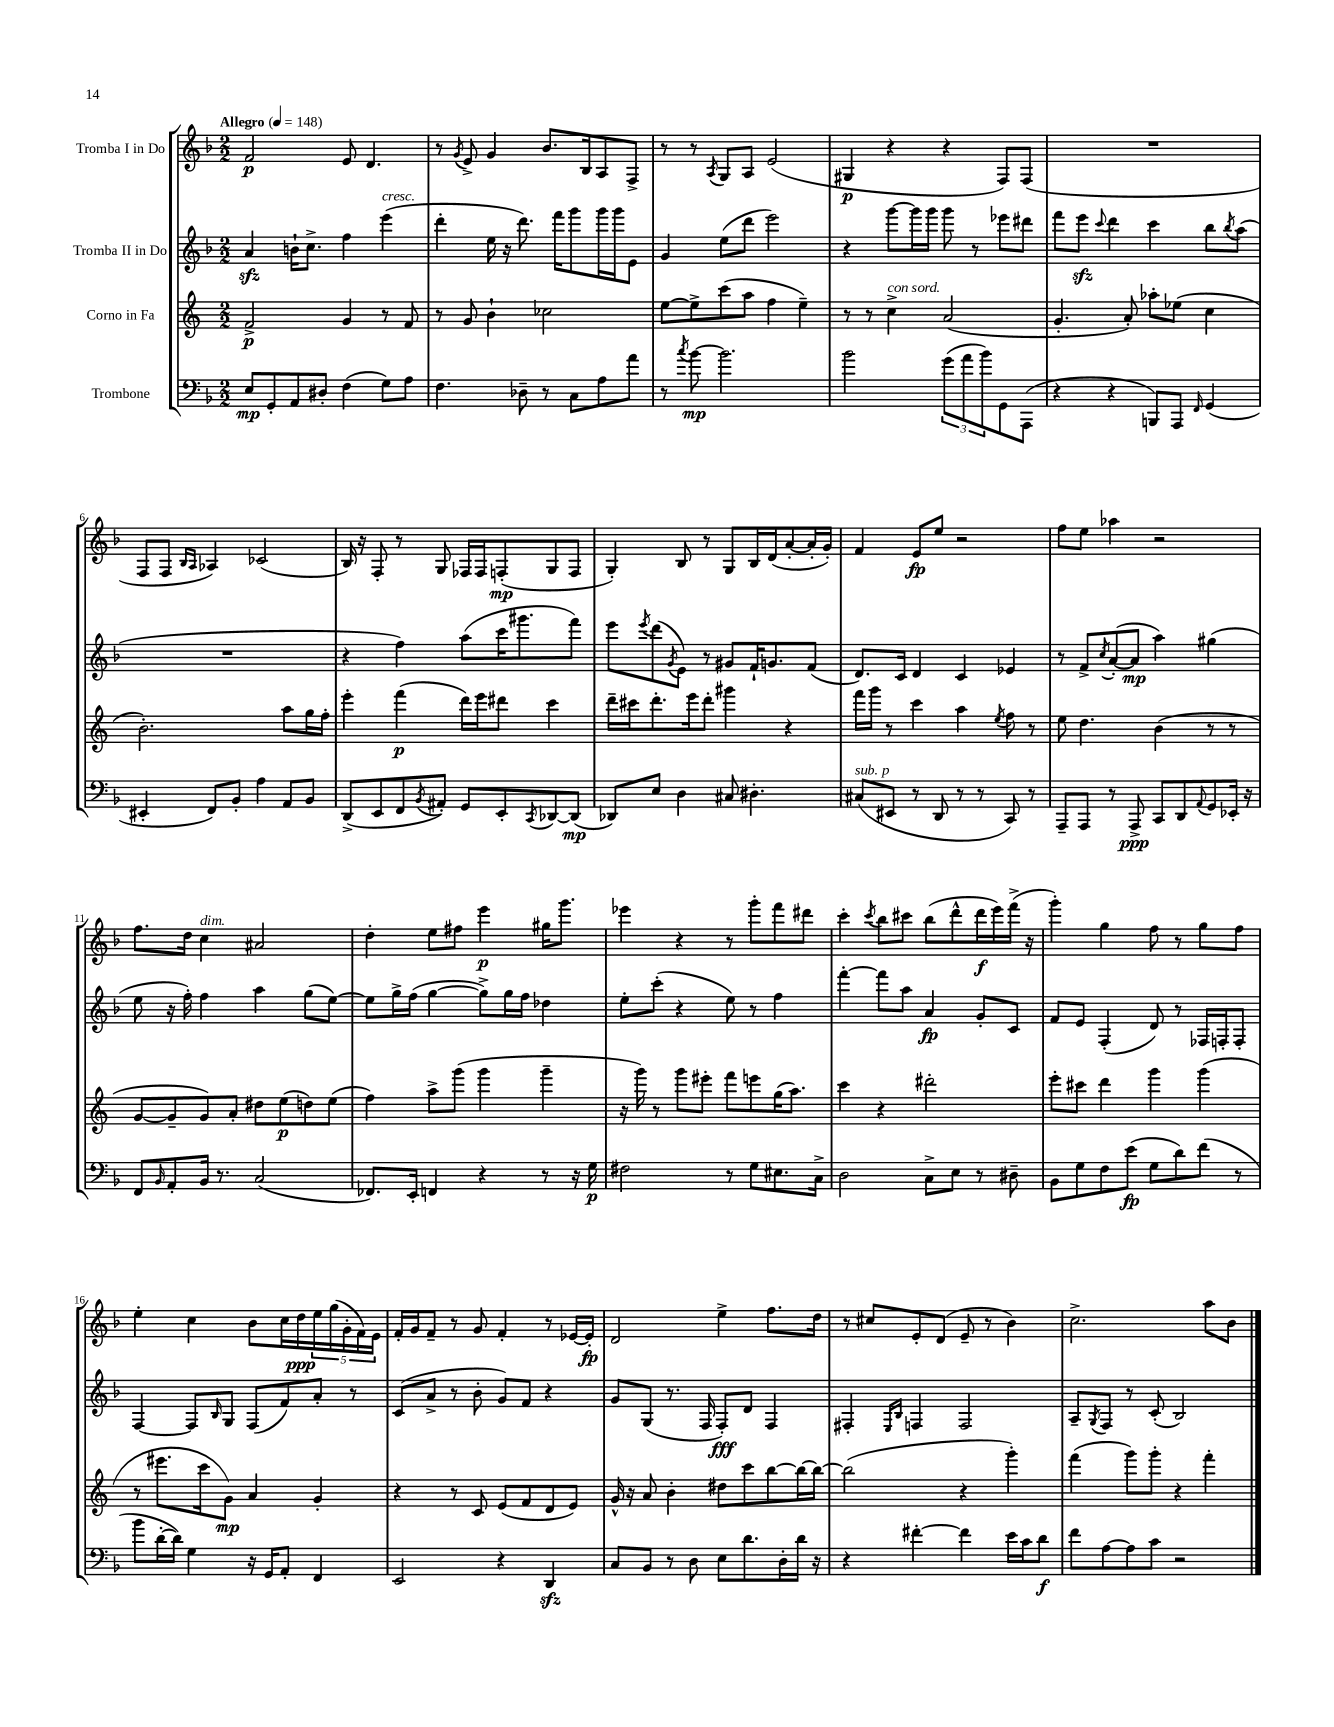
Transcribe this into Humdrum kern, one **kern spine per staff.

**kern	**dynam	**kern	**dynam	**kern	**dynam	**kern	**dynam
*part4	*part4	*part3	*part3	*part2	*part2	*part1	*part1
*staff4	*staff4	*staff3	*staff3	*staff2	*staff2	*staff1	*staff1
*I"Trombone	*	*I"Corno in Fa	*	*I"Tromba II in Do	*	*I"Tromba I in Do	*
*clefF4	*	*clefG2	*	*clefG2	*	*clefG2	*
*k[b-]	*	*k[]	*	*k[b-]	*	*k[b-]	*
*M2/2	*	*M2/2	*	*M2/2	*	*M2/2	*
*MM148	*	*MM148	*	*MM148	*	*MM148	*
=1	=1	=1	=1	=1	=1	=1	=1
!	!	!	!	!	!	!LO:TX:a:B:t=Allegro	!
8E/L	mp	2f^/	p	4azz/	.	2f/	p
8GG'/	.	.	.	.	.	.	.
8AA/	.	.	.	16bn`\KL	.	.	.
.	.	.	.	8.cc^\J	.	.	.
8D#X'/J	.	.	.	.	.	.	.
(4F\	.	4g/	.	4ff\	.	8e/	.
.	.	.	.	.	.	4.d/	.
!	!	!	!	!LO:TX:a:i:t=cresc.	!	!	!
8G\L)	.	8r	.	(4eee\	.	.	.
8A\J	.	8f/	.	.	.	.	.
=2	=2	=2	=2	=2	=2	=2	=2
4.F\	.	8r	.	4ddd'\	.	8r	.
.	.	.	.	.	.	8qg/	.
.	.	8g/	.	.	.	8e^/	.
.	.	4b`\	.	16ee\	.	4g/	.
.	.	.	.	16r	.	.	.
8D-X~\	.	.	.	8.ddd\)	.	.	.
8r	.	2cc-X\	.	.	.	8.b-/L	.
.	.	.	.	16fff\KL	.	.	.
8C\L	.	.	.	8ggg\	.	.	.
.	.	.	.	.	.	16B-/k	.
8A\	.	.	.	16ggg\L	.	8A/	.
.	.	.	.	16ggg\J	.	.	.
8a\J	.	.	.	8e\J	.	8F^/J	.
=3	=3	=3	=3	=3	=3	=3	=3
8r	.	[8ee\L	.	4g/	.	8r	.
8qcc/	.	.	.	.	.	.	.
[8b-\	mp	8ee^\]	.	.	.	8r	.
.	.	.	.	.	.	8qA/	.
2.b-\]	.	(8ccc\	.	(8ee\L	.	8G/L	.
.	.	8aa\J	.	8ddd\J	.	8A/J	.
.	.	4ff\	.	2eee\)	.	(2e/	.
.	.	4ee~\)	.	.	.	.	.
=4	=4	=4	=4	=4	=4	=4	=4
2b-\	.	8r	.	4r	.	4G#X/	p
.	.	8r	.	.	.	.	.
!	!	!LO:TX:a:i:t=con sord.	!	!	!	!	!
.	.	4cc^\	.	[8ggg\L	.	4r	.
.	.	.	.	16ggg\L]	.	.	.
.	.	.	.	16ggg\JJ	.	.	.
(12g\L	.	(2a/	.	8ggg\	.	4r	.
12a\	.	.	.	.	.	.	.
.	.	.	.	8r	.	.	.
12b-\)	.	.	.	.	.	.	.
8GG\	.	.	.	8eee-X\L	.	8F/L)	.
(8AAA\J	.	.	.	8ddd#X\J	.	(8F/J	.
=5	=5	=5	=5	=5	=5	=5	=5
4r	.	4.g'/	.	8fff\L	.	1r	.
.	.	.	.	8eeezz\J	.	.	.
.	.	.	.	8qqccc/	.	.	.
4r	.	.	.	4ddd\	.	.	.
.	.	8a'/)	.	.	.	.	.
8BBBn/L)	.	8aa-X'\L	.	4ccc\	.	.	.
8AAA/J	.	(8ee-X\J	.	.	.	.	.
16qqFF/	.	.	.	.	.	.	.
(4GG/	.	4cc\	.	8bb-\L	.	.	.
.	.	.	.	8qbb-/	.	.	.
.	.	.	.	(8aa\J	.	.	.
!!LO:LB:g=z
=6	=6	=6	=6	=6	=6	=6	=6
4EE#X'/	.	2.b'\)	.	1r	.	8F/L	.
.	.	.	.	.	.	8F/J	.
.	.	.	.	.	.	16qqB-/LL	.
.	.	.	.	.	.	16qqA/JJ	.
8FF/L)	.	.	.	.	.	4A-X/)	.
8BB-'/J	.	.	.	.	.	.	.
4A\	.	.	.	.	.	(2c-X/	.
8AA/L	.	8aa\L	.	.	.	.	.
8BB-/J	.	16gg\L	.	.	.	.	.
.	.	16ff'\JJ	.	.	.	.	.
=7	=7	=7	=7	=7	=7	=7	=7
(8DD^/L	.	4eee'\	.	4r	.	16B-/)	.
.	.	.	.	.	.	16r	.
8EE/	.	.	.	.	.	8F'/	.
8FF/	.	(4fff\	p	4ff\)	.	8r	.
8qBB-/	.	.	.	.	.	.	.
8AA#X'/J)	.	.	.	.	.	8G/	.
8GG/L	.	16ddd\LL)	.	(8aa\L	.	16F-X/LL	.
.	.	16eee\J	.	.	.	16F-/J	.
8EE'/	.	8ddd#X\J	.	16ccc\K	.	(8Fn'/	mp
.	.	.	.	8.ggg#X\	.	.	.
8qCC/	.	.	.	.	.	.	.
[8DD-X/	.	4ccc\	.	.	.	8G/	.
(8DD-/J]	mp	.	.	8fff\J)	.	8F/J	.
=8	=8	=8	=8	=8	=8	=8	=8
8DD-X/L)	.	16ddd~\LL	.	8eee\L	.	4G'/)	.
.	.	16ccc#X\J	.	.	.	.	.
.	.	.	.	8qeee/	.	.	.
8E/J	.	8.ddd'\	.	(8ddd\	.	.	.
.	.	.	.	8qg/	.	.	.
4D\	.	.	.	8e\J)	.	8B-/	.
.	.	16eee\k	.	.	.	.	.
.	.	8ddd'\J	.	8r	.	8r	.
8C#X/	.	4ggg#X\	.	8g#X/L	.	8G/L	.
4.D#X'\	.	.	.	16f`/K	.	16B-/L	.
.	.	.	.	8.gn/	.	(16d/J	.
.	.	4r	.	.	.	[8a'/	.
.	.	.	.	(8f/J	.	16a'/L]	.
.	.	.	.	.	.	16g'/JJ)	.
=9	=9	=9	=9	=9	=9	=9	=9
!LO:TX:a:i:t=sub. p	!	!	!	!	!	!	!
(8C#X/L	.	16fff\LL	.	8.d/L)	.	4f/	.
.	.	16ggg\JJ	.	.	.	.	.
8EE#X/J	.	8r	.	.	.	.	.
.	.	.	.	16c/Jk	.	.	.
8r	.	4ccc\	.	4d/	.	8e/L	fp
8DD/	.	.	.	.	.	8ee/J	.
8r	.	4aa\	.	4c/	.	2r	.
8r	.	.	.	.	.	.	.
.	.	8qee/	.	.	.	.	.
8CC/)	.	8ff\	.	4e-X/	.	.	.
8r	.	8r	.	.	.	.	.
=10	=10	=10	=10	=10	=10	=10	=10
8AAA~/L	.	8ee\	.	8r	.	8ff\L	.
8AAA/J	.	4.dd\	.	8f^/L	.	8ee\J	.
.	.	.	.	8qcc/	.	.	.
8r	.	.	.	([8a'/	.	4aa-X\	.
8AAA^/	ppp	.	.	8a/J]	mp	.	.
8CC/L	.	(4b\	.	4aa\)	.	2r	.
8DD/	.	.	.	.	.	.	.
8qqAA/	.	.	.	.	.	.	.
8GG/	.	8r	.	(4gg#X\	.	.	.
16EE-X'/Jk	.	8r	.	.	.	.	.
16r	.	.	.	.	.	.	.
!!LO:LB:g=z
=11	=11	=11	=11	=11	=11	=11	=11
8FF/L	.	[8g/L	.	8ee\	.	8.ff\L	.
16qqBB-/	.	.	.	.	.	.	.
8AA'/	.	8g~/]	.	16r	.	.	.
.	.	.	.	16ff'\)	.	16dd\Jk	.
!	!	!	!	!	!	!LO:TX:a:i:t=dim.	!
16BB-/Jk	.	8g/)	.	4ff\	.	4cc\	.
8.r	.	.	.	.	.	.	.
.	.	8a'/J	.	.	.	.	.
(2C/	.	8dd#X\L	.	4aa\	.	2a#X/	.
.	.	(8ee\	p	.	.	.	.
.	.	8ddn\)	.	(8gg\L	.	.	.
.	.	(8ee\J	.	[8ee\J)	.	.	.
=12	=12	=12	=12	=12	=12	=12	=12
8.FF-X/L)	.	4ff\)	.	8ee\L]	.	4dd'\	.
.	.	.	.	16gg^\L	.	.	.
16EE'/Jk	.	.	.	(16ff\JJ	.	.	.
4FFn/	.	8aa^\L	.	[4gg\	.	8ee\L	.
.	.	(8ggg\J	.	.	.	8ff#X\J	.
4r	.	4ggg\	.	8gg^\L])	.	4eee\	p
.	.	.	.	16gg\L	.	.	.
.	.	.	.	16ff\JJ	.	.	.
8r	.	4ggg~\	.	4dd-X\	.	16gg#X\KL	.
.	.	.	.	.	.	8.ggg\J	.
16r	.	.	.	.	.	.	.
16G\	p	.	.	.	.	.	.
=13	=13	=13	=13	=13	=13	=13	=13
2F#X\	.	16r	.	8ee'\L	.	4eee-X\	.
.	.	16ggg\)	.	.	.	.	.
.	.	8r	.	(8ccc'\J	.	.	.
.	.	8ggg\L	.	4r	.	4r	.
.	.	8eee#X'\J	.	.	.	.	.
8r	.	8fff\L	.	8ee\)	.	8r	.
8G\L	.	8eeen\	.	8r	.	8ggg'\L	.
8.E#X\	.	(16gg\K	.	4ff\	.	8fff\	.
.	.	8.aa\J)	.	.	.	.	.
.	.	.	.	.	.	8ddd#X\J	.
16C^\Jk	.	.	.	.	.	.	.
=14	=14	=14	=14	=14	=14	=14	=14
2D\	.	4ccc\	.	[4fff'\	.	4ccc'\	.
.	.	.	.	.	.	8qccc/	.
.	.	4r	.	8fff\L]	.	8bb-\L	.
.	.	.	.	8aa\J	.	8ccc#X\J	.
8C^\L	.	2ddd#X'\	.	4a/	fp	(8bb-\L	.
8E\J	.	.	.	.	.	8ddd^^\	.
8r	.	.	.	8g'/L	.	16ddd\L	f
.	.	.	.	.	.	16eee\)	.
8D#X~\	.	.	.	8c/J	.	(16fff^\JJ	.
.	.	.	.	.	.	16r	.
=15	=15	=15	=15	=15	=15	=15	=15
8BB-\L	.	8eee'\L	.	8f/L	.	4ggg'\)	.
8G\	.	8ccc#X\J	.	8e/J	.	.	.
8F\	.	4ddd\	.	(4F'/	.	4gg\	.
(8e\J	fp	.	.	.	.	.	.
8G\L	.	4ggg\	.	8d/)	.	8ff\	.
8d\)	.	.	.	8r	.	8r	.
(8f\J	.	(4ggg\	.	16F-X/LL	.	8gg\L	.
.	.	.	.	16Fn'/J	.	.	.
8r	.	.	.	8F'/J	.	8ff\J	.
!!LO:LB:g=z
=16	=16	=16	=16	=16	=16	=16	=16
8b-\L	.	8r	.	[4F/	.	4ee'\	.
[16d'\L	.	8.eee#X\L	.	.	.	.	.
16d\JJ])	.	.	.	.	.	.	.
4G\	.	.	.	8F/L]	.	4cc\	.
.	.	16ccc\k	.	.	.	.	.
.	.	.	.	16qqB-/	.	.	.
.	.	8g\J)	mp	8G/J	.	.	.
16r	.	4a/	.	(8F/L	.	8b-\L	.
16GG/KL	.	.	.	.	.	.	.
8AA'/J	.	.	.	8f/)	.	16cc\L	.
.	.	.	.	.	.	16dd\	ppp
4FF/	.	4g'/	.	8a'/J	.	20ee\	.
.	.	.	.	.	.	(20gg\	.
.	.	.	.	.	.	20g'\	.
.	.	.	.	8r	.	.	.
.	.	.	.	.	.	20f\)	.
.	.	.	.	.	.	20e\JJ	.
=17	=17	=17	=17	=17	=17	=17	=17
2EE/	.	4r	.	(8c/L	.	16f'/LL	.
.	.	.	.	.	.	16g/J	.
.	.	.	.	8a^/J	.	8f~/J	.
.	.	8r	.	8r	.	8r	.
.	.	8c/	.	8b-'\	.	8g/	.
4r	.	(8e/L	.	8g/L)	.	4f'/	.
.	.	8f/	.	8f/J	.	.	.
4DDzz/	.	8d/	.	4r	.	8r	.
.	.	8e/J)	.	.	.	[16e-X/LL	.
.	.	.	.	.	.	16e-'/JJ]	fp
=18	=18	=18	=18	=18	=18	=18	=18
8C/L	.	16g^^/	.	8g/L	.	2d/	.
.	.	16r	.	.	.	.	.
8BB-/J	.	8a/	.	(8G/J	.	.	.
8r	.	4b'\	.	8.r	.	.	.
8D\	.	.	.	.	.	.	.
.	.	.	.	16F/	.	.	.
8E\L	.	8dd#X\L	.	8F'/L)	fff	4ee^\	.
8.d\	.	8ccc\	.	8d/J	.	.	.
.	.	[8bb\	.	4F/	.	8.ff\L	.
16D'\L	.	.	.	.	.	.	.
16d\JJ	.	16bb\L_	.	.	.	.	.
16r	.	16bb\JJ_	.	.	.	16dd\Jk	.
=19	=19	=19	=19	=19	=19	=19	=19
4r	.	(2bb\]	.	4F#X'/	.	8r	.
.	.	.	.	.	.	8cc#X/L	.
.	.	.	.	16qqE/LL	.	.	.
.	.	.	.	16qqB-/JJ	.	.	.
[4f#X'\	.	.	.	4Fn/	.	8e'/	.
.	.	.	.	.	.	(8d/J	.
4f#\]	.	4r	.	2F/	.	8e~/	.
.	.	.	.	.	.	8r	.
16e\LL	.	4ggg'\)	.	.	.	4b-\)	.
16c\J	.	.	.	.	.	.	.
8d\J	f	.	.	.	.	.	.
=20	=20	=20	=20	=20	=20	=20	=20
8f\L	.	(4fff\	.	8A~/L	.	2.cc^\	.
.	.	.	.	8qG/	.	.	.
[8A\	.	.	.	8F/J	.	.	.
8A\]	.	8ggg\L)	.	8r	.	.	.
8c\J	.	8ggg'\J	.	(8c'/	.	.	.
2r	.	4r	.	2B-/)	.	.	.
.	.	4fff'\	.	.	.	8aa\L	.
.	.	.	.	.	.	8b-\J	.
==	==	==	==	==	==	==	==
*-	*-	*-	*-	*-	*-	*-	*-
